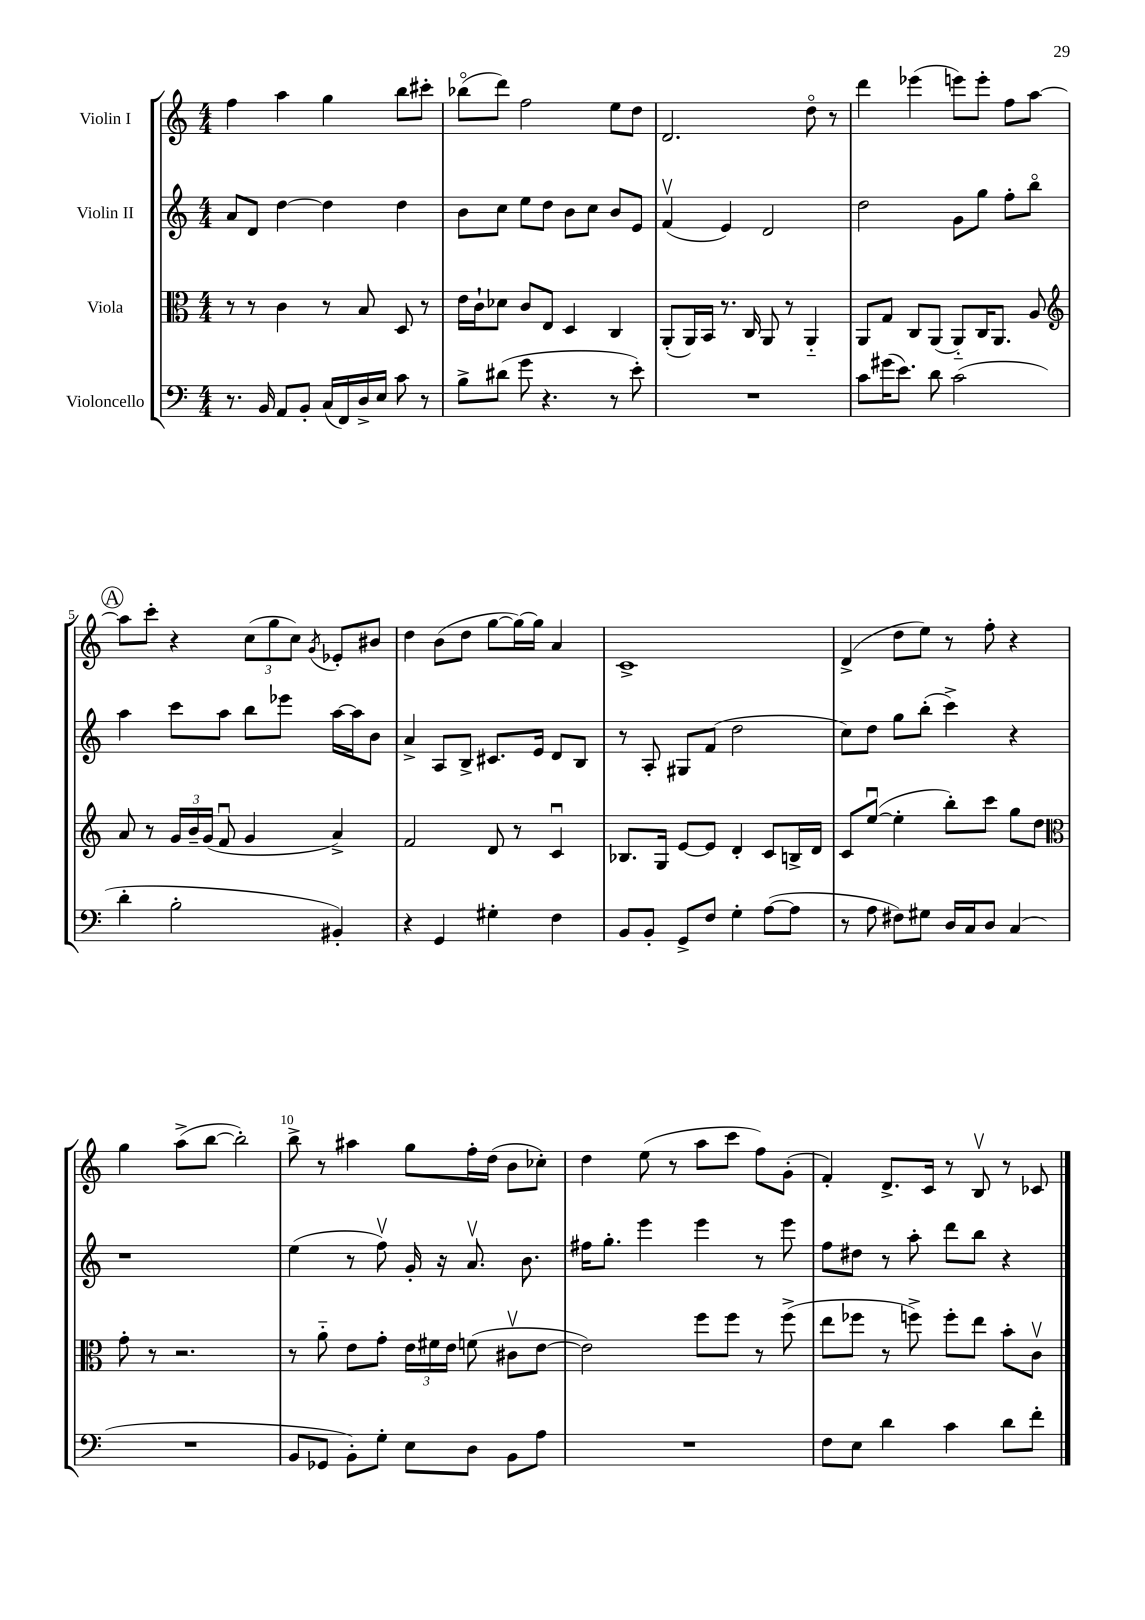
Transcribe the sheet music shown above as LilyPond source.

<<
\new StaffGroup <<
\new Staff = "s0" \with { instrumentName = "Violin I" } {
    \clef treble \key c \major \numericTimeSignature \time 4/4
    \autoBeamOff f''4 a''4 g''4 b''8[ cis'''8]-. |
    bes''8[\flageolet( d'''8]) f''2 e''8[ d''8] |
    d'2. d''8\flageolet r8 |
    d'''4 ees'''4( e'''8[) e'''8]-. f''8[ a''8]~ |
    \mark \markup { \circle "A" } a''8[ c'''8]-. r4 \tuplet 3/2 { c''8[( g''8 c''8]) } \acciaccatura { g'8 } ees'8[-. bis'8] |
    d''4 b'8[( d''8] g''8[~ g''16~) g''16] a'4 |
    c'1-> |
    d'4->( d''8[ e''8]) r8 f''8-. r4 |
    g''4 a''8[->( b''8]~ b''2-.) |
    b''8-> r8 ais''4 g''8[ f''16-. d''16]( b'8[ ces''8]-.) |
    d''4 e''8( r8 a''8[ c'''8] f''8[) g'8]-.( |
    f'4-.) d'8.[-> c'16] r8 b8\upbow r8 ces'8 \bar "|." |
}
\new Staff = "s1" \with { instrumentName = "Violin II" } {
    \clef treble \key c \major \numericTimeSignature \time 4/4
    \autoBeamOff a'8[ d'8] d''4~ d''4 d''4 |
    b'8[ c''8] e''8[ d''8] b'8[ c''8] b'8[ e'8] |
    f'4\upbow( e'4) d'2 |
    d''2 g'8[ g''8] f''8[-. b''8]\flageolet |
    \mark \markup { \circle "A" } a''4 c'''8[ a''8] b''8[ ees'''8] a''16[~ a''16 b'8] |
    a'4-> a8[ b8]-> cis'8.[ e'16] d'8[ b8] |
    r8 a8-. gis8[ f'8]( d''2 |
    c''8[) d''8] g''8[ b''8]-.( c'''4->) r4 |
    r1 |
    e''4( r8 f''8\upbow) g'16-. r16 a'8.\upbow b'8. |
    fis''16[ g''8.]-. e'''4 e'''4 r8 e'''8 |
    f''8[ dis''8] r8 a''8-. d'''8[ b''8] r4 \bar "|." |
}
\new Staff = "s2" \with { instrumentName = "Viola" } {
    \clef alto \key c \major \numericTimeSignature \time 4/4
    \autoBeamOff r8 r8 c'4 r8 b8 d8 r8 |
    e'16[ c'16-! des'8] c'8[ e8] d4 c4 |
    a,8[-.( a,16) b,16] r8. c16 a,8 r8 a,4-_ |
    a,8[ g8] c8[ a,8]( a,8[-_) c16 a,8.] a8 |
    \mark \markup { \circle "A" } \clef treble a'8 r8 \tuplet 3/2 { g'16[ b'16-- g'16]( } f'8\downbow g'4 a'4->) |
    f'2 d'8 r8 c'4\downbow |
    bes8.[ g16] e'8[~ e'8] d'4-. c'8[ b16-> d'16] |
    c'8[ e''8]~\downbow( e''4-. b''8[-.) c'''8] g''8[ d''8] |
    \clef alto g'8-. r8 r2. |
    r8 a'8-_ e'8[ g'8]-. \tuplet 3/2 { e'16[ fis'16 e'16] } f'8( cis'8[\upbow e'8]~ |
    e'2) f''8[ f''8] r8 f''8->( |
    e''8[ fes''8] r8 f''8->) f''8[-. e''8] b'8[-. c'8]\upbow \bar "|." |
}
\new Staff = "s3" \with { instrumentName = "Violoncello" } {
    \clef bass \key c \major \numericTimeSignature \time 4/4
    \autoBeamOff r8. b,16 a,8[ b,8]-. c16[( f,16) d16-> e16] c'8 r8 |
    b8[-> dis'8]( g'8 r4. r8 e'8-.) |
    R1 |
    c'8[ gis'16( e'8.]) d'8 c'2( |
    \mark \markup { \circle "A" } d'4-. b2-. bis,4-.) |
    r4 g,4 gis4-. f4 |
    b,8[ b,8]-. g,8[-> f8] g4-. a8[~( a8] |
    r8 a8 fis8[) gis8] d16[ c16 d8] c4( |
    R1 |
    b,8[ ges,8] b,8[-.) g8]-. e8[ d8] b,8[ a8] |
    R1 |
    f8[ e8] d'4 c'4 d'8[ f'8]-. \bar "|." |
}
>>
>>
\layout { \context { \Score \override BarNumber.break-visibility = ##(#f #t #t) barNumberVisibility = #(every-nth-bar-number-visible 5) } }
